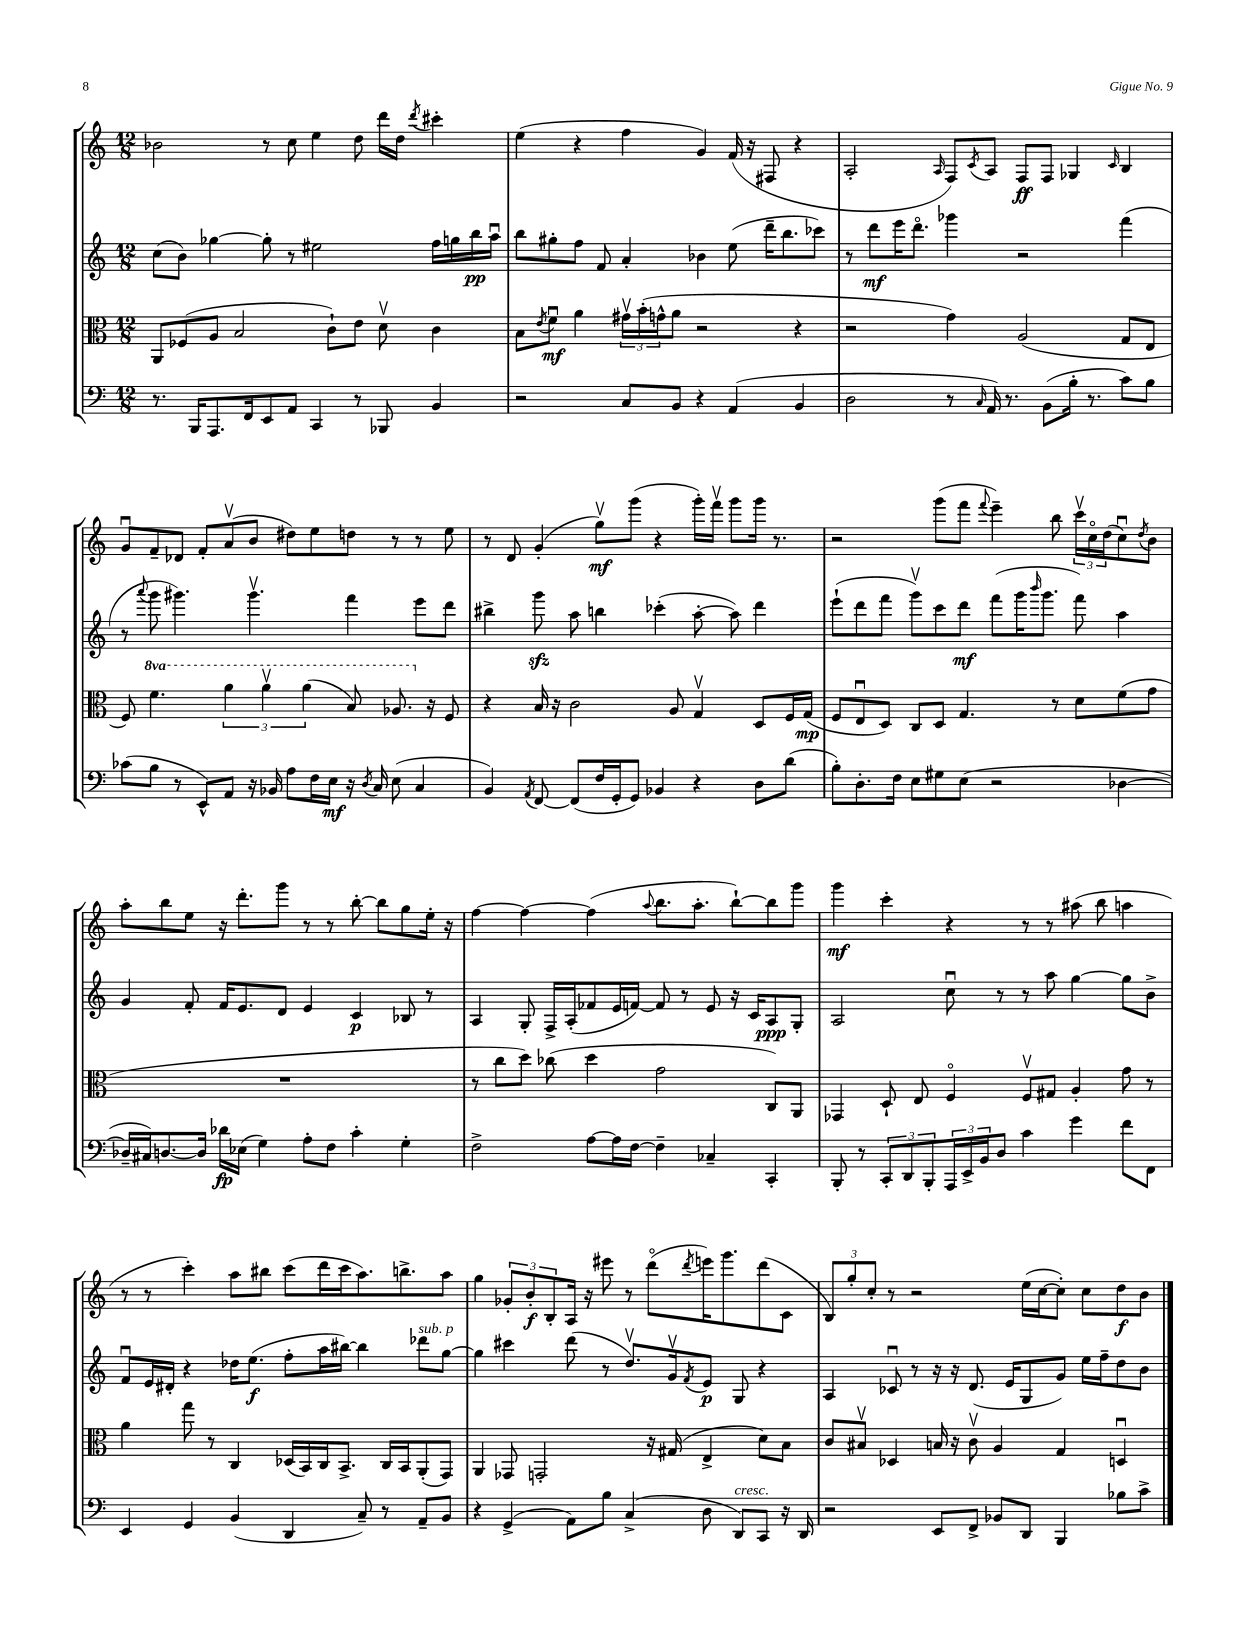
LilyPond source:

<<
\new StaffGroup <<
\new Staff = "s0" {
    \clef treble \key c \major \numericTimeSignature \time 12/8
    bes'2 r8 c''8 e''4 d''8 d'''16 d''16 \acciaccatura { d'''8 } cis'''4-. |
    e''4( r4 f''4 g'4) f'16( r16 fis8 r4 |
    a2-. \grace { a16 } f8) \acciaccatura { c'8 } a8 f8\ff f8 ges4 \grace { c'16 } b4 |
    g'8\downbow f'8-- des'8 f'8-. a'8\upbow( b'8 dis''8) e''8 d''8 r8 r8 e''8 |
    r8 d'8 g'4-.( g''8\upbow\mf) g'''8( r4 g'''16-.) f'''16\upbow g'''8 g'''16 r8. |
    r2 g'''8( f'''8 \appoggiatura { f'''8 } e'''4--) b''8 \tuplet 3/2 { c'''16\upbow c''16\flageolet d''16( } c''8\downbow) \acciaccatura { d''8 } b'8 |
    a''8-. b''8 e''8 r16 d'''8.-. g'''8 r8 r8 b''8~-. b''8 g''8 e''16-. r16 |
    f''4~ f''4~ f''4( \appoggiatura { a''8 } b''8. a''8.-. b''8~-!) b''8 g'''8 |
    g'''4\mf c'''4-. r4 r8 r8 ais''8( b''8 a''4 |
    r8 r8 c'''4-.) a''8 bis''8 c'''8( d'''16 c'''16 a''8.) b''8.-> a''8 |
    g''4 \tuplet 3/2 { ges'8-. b'8-.\f b8-. } a16 r16 eis'''8 r8 d'''8\flageolet( \acciaccatura { d'''8 } e'''16) g'''8. d'''8( c'8 |
    \tuplet 3/2 { b8) g''8-. c''8-. } r8 r2 e''16( c''16~ c''8-.) c''8 d''8\f b'8 \bar "|." |
}
\new Staff = "s1" {
    \clef treble \key c \major \numericTimeSignature \time 12/8
    c''8( b'8) ges''4~ ges''8-. r8 eis''2 f''16 g''16 b''16\pp a''16\downbow |
    b''8 gis''8-. f''8 f'8 a'4-. bes'4 e''8( d'''16-- b''8. ces'''8) |
    r8 d'''8\mf e'''16 d'''8.\flageolet ges'''4 r2 f'''4( |
    r8 \appoggiatura { a'''8 } g'''8 gis'''4.) gis'''4.\upbow f'''4 e'''8 d'''8 |
    bis''4-> g'''8\sfz a''8 b''4 ces'''4-.( a''8~-. a''8) d'''4 |
    e'''8-!( d'''8 f'''8 g'''8\upbow) c'''8 d'''8\mf f'''8( g'''16 \grace { b'''16 } g'''8. f'''8) a''4 |
    g'4 f'8-. f'16 e'8. d'8 e'4 c'4\p bes8 r8 |
    a4 g8-. f16-> a16-.( fes'8 e'16 f'16~) f'8 r8 e'8 r16 c'16 a8\ppp g8-. |
    a2 c''8\downbow r8 r8 a''8 g''4~ g''8 b'8-> |
    f'8\downbow e'16 dis'16-. r4 des''16 e''8.\f( f''8-. a''16 bis''16~) bis''4 des'''8^\markup { \italic "sub. p" } g''8~ |
    g''4 cis'''4 d'''8( r8 d''8.\upbow) g'16\upbow \acciaccatura { f'8 } e'8\p g8 r4 |
    a4 ces'8\downbow r8 r16 r16 d'8.( e'16 g8 g'8) e''16 f''16-- d''8 b'8 \bar "|." |
}
\new Staff = "s2" {
    \clef alto \key c \major \numericTimeSignature \time 12/8 \set Staff.ottavationMarkups = #ottavation-simple-ordinals
    a,8 fes8( a8 b2 c'8-!) e'8 d'8\upbow c'4 |
    b8 \acciaccatura { e'8 } f'8\downbow\mf a'4 \tuplet 3/2 { gis'16\upbow b'16-.( g'16-^ } a'8 r2 r4 |
    r2 g'4) a2( g8 e8 |
    f8) \ottava #1 f''4. \tuplet 3/2 { a''4 a''4\upbow a''4( } b'8) aes'8. \ottava #0 r16 f8 |
    r4 b16 r16 c'2 a8 g4\upbow d8 f16 g16\mp( |
    f8 e8\downbow d8) c8 d8 g4. r8 d'8 f'8( g'8 |
    R1. |
    r8 c''8 d''8) ces''8( d''4 g'2 c8) a,8 |
    ges,4 d8-! e8 f4\flageolet f8\upbow gis8 a4-. g'8 r8 |
    a'4 g''8 r8 c4 des16( b,16) c16 b,8.-> c16 b,16 a,8-.( g,8) |
    a,4 ges,8 g,2-. r16 gis16( e4-> d'8) b8 |
    c'8 bis8\upbow des4 b16 r16 c'8\upbow a4 g4 d4\downbow \bar "|." |
}
\new Staff = "s3" {
    \clef bass \key c \major \numericTimeSignature \time 12/8
    r8. b,,16 a,,8. f,16 e,8 a,8 c,4 r8 bes,,8 b,4 |
    r2 c8 b,8 r4 a,4( b,4 |
    d2 r8 \grace { c16 } a,16) r8. b,8( b16-. r8. c'8) b8 |
    ces'8( b8 r8 e,8-^) a,8 r16 bes,16 a8 f16 e16\mf r16 \acciaccatura { d8 } c16 e8( c4 |
    b,4) \acciaccatura { a,8 } f,8~ f,8( f16 g,16-. g,8) bes,4 r4 d8 d'8( |
    b8-.) d8.-. f16 e8 gis8 e8( r2 des4~ |
    des16-- cis16) d8.~ d16 des'16\fp ees16( g4) a8-. f8 c'4-. g4-. |
    f2-> a8~ a16 f16~ f4-- ces4-- c,4-. |
    b,,8-. r8 \tuplet 3/2 { c,8-. d,8 b,,8-. } \tuplet 3/2 { a,,16 e,16-> b,16 } d8 c'4 g'4 f'8 f,8 |
    e,4 g,4 b,4( d,4 c8--) r8 a,8-- b,8 |
    r4 g,4->( a,8) b8 c4->( d8 d,8^\markup { \italic "cresc." }) c,8 r16 d,16 |
    r2 e,8 f,8-> bes,8 d,8 b,,4 bes8 c'8-> \bar "|." |
}
>>
>>
\layout { \context { \Score \remove "Bar_number_engraver" } }
